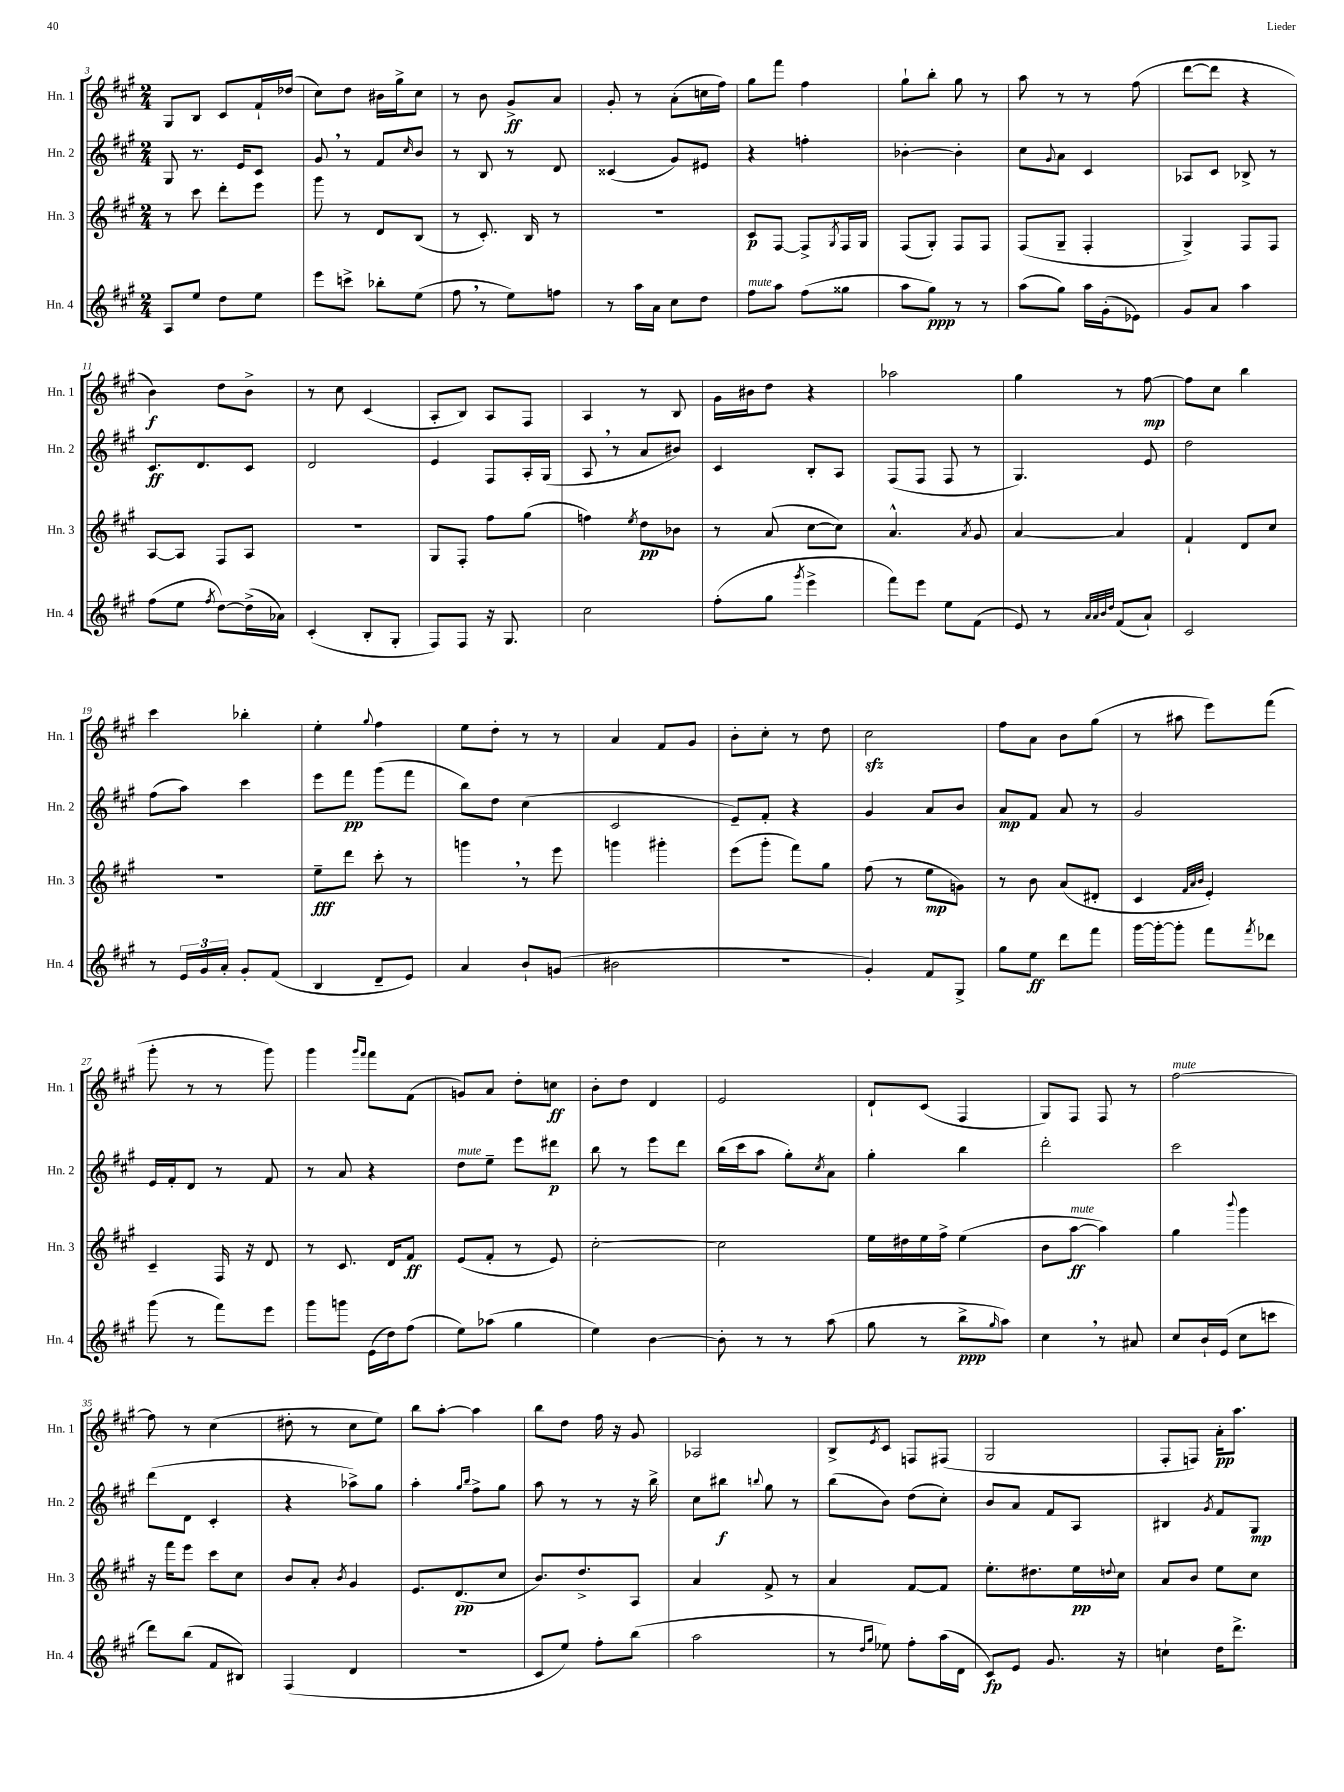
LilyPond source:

<<
\new StaffGroup <<
\new Staff = "s0" \with { instrumentName = "Hn. 1" shortInstrumentName = "Hn. 1" } {
    \clef treble \key a \major \numericTimeSignature \time 2/4
    gis8 b8 cis'8 fis'16-! des''16( |
    cis''8) d''8 bis'16 gis''16-> cis''8 |
    r8 b'8 gis'8->\ff a'8 |
    gis'8-. r8 a'8-.( c''16 fis''16) |
    gis''8 fis'''8 fis''4 |
    gis''8-! b''8-. gis''8 r8 |
    a''8 r8 r8 fis''8( |
    d'''8~ d'''8 r4 |
    b'4\f) d''8 b'8-> |
    r8 cis''8 cis'4( |
    a8-. b8) a8 fis8 |
    a4 r8 b8 |
    gis'16 bis'16 d''8 r4 |
    aes''2 |
    gis''4 r8 fis''8~\mp |
    fis''8 cis''8 b''4 |
    cis'''4 bes''4-. |
    e''4-. \appoggiatura { gis''8 } fis''4 |
    e''8 d''8-. r8 r8 |
    a'4 fis'8 gis'8 |
    b'8-. cis''8-. r8 d''8 |
    cis''2\sfz |
    fis''8 a'8 b'8 gis''8( |
    r8 ais''8 e'''8) fis'''8( |
    gis'''8-. r8 r8 gis'''8) |
    gis'''4 \grace { gis'''16 fis'''16 } fis'''8 fis'8( |
    g'8) a'8 d''8-. c''8\ff |
    b'8-. d''8 d'4 |
    e'2 |
    d'8-! cis'8( fis4 |
    gis8) fis8 fis8 r8 |
    fis''2~^\markup { \italic "mute" } |
    fis''8 r8 cis''4( |
    dis''8-. r8 cis''8 e''8) |
    b''8 a''8~-. a''4 |
    b''8 d''8 fis''16 r16 gis'8 |
    aes2 |
    b8-> \acciaccatura { e'8 } cis'8 f8 fis8( |
    gis2 |
    fis8-. f8) a'16-.\pp a''8. \bar "|." |
}
\new Staff = "s1" \with { instrumentName = "Hn. 2" shortInstrumentName = "Hn. 2" } {
    \clef treble \key a \major \numericTimeSignature \time 2/4
    gis8 r8. e'16 cis'8 |
    gis'8 \breathe r8 fis'8 \grace { cis''16 } b'8 |
    r8 b8 r8 d'8 |
    cisis'4( gis'8) eis'8 |
    r4 f''4-. |
    bes'4~-. bes'4-. |
    cis''8 \appoggiatura { gis'8 } a'8 cis'4 |
    aes8 cis'8 bes8-> r8 |
    cis'8.\ff d'8. cis'8 |
    d'2 |
    e'4 fis8 a16-. gis16( |
    a8 \breathe r8 a'8 bis'8) |
    cis'4 b8-. a8 |
    fis8( fis8 fis8 r8 |
    gis4.) e'8 |
    d''2 |
    fis''8( a''8) cis'''4 |
    e'''8 fis'''8\pp gis'''8( fis'''8 |
    b''8) d''8 cis''4( |
    cis'2 |
    e'8--) fis'8-. r4 |
    gis'4 a'8 b'8 |
    a'8\mp fis'8 a'8 r8 |
    gis'2 |
    e'16 fis'16-. d'8 r8 fis'8 |
    r8 a'8 r4 |
    d''8^\markup { \italic "mute" } e''8-- e'''8 dis'''8\p |
    b''8 r8 e'''8 d'''8 |
    b''16( cis'''16 a''8 gis''8-.) \acciaccatura { cis''8 } a'8 |
    gis''4-. b''4 |
    d'''2-. |
    cis'''2 |
    d'''8( d'8 cis'4-. |
    r4 aes''8->) gis''8 |
    a''4-. \grace { gis''16 b''16 } fis''8-> gis''8 |
    a''8 r8 r8 r16 b''16-> |
    cis''8 bis''8\f \appoggiatura { b''8 } gis''8 r8 |
    b''8( b'8) d''8( cis''8-.) |
    b'8 a'8 fis'8 a8 |
    bis4 \acciaccatura { gis'8 } fis'8 gis8\mp \bar "|." |
}
\new Staff = "s2" \with { instrumentName = "Hn. 3" shortInstrumentName = "Hn. 3" } {
    \clef treble \key a \major \numericTimeSignature \time 2/4
    r8 cis'''8 d'''8-. e'''8 |
    gis'''8 r8 d'8 b8( |
    r8 cis'8.-.) b16 r8 |
    r2 |
    cis'8\p fis8~ fis8-> \acciaccatura { gis8 } fis16 gis16 |
    fis8( gis8-.) fis8 fis8 |
    fis8( gis8-- fis4-. |
    gis4->) fis8 fis8 |
    a8~ a8 fis8 a8 |
    R2 |
    gis8 fis8-. fis''8 gis''8( |
    f''4) \acciaccatura { e''8 } d''8\pp bes'8 |
    r8 a'8( cis''8~ cis''8) |
    a'4.-^ \acciaccatura { a'8 } gis'8 |
    a'4~ a'4 |
    fis'4-! d'8 cis''8 |
    R2 |
    e''8--\fff d'''8 cis'''8-. r8 |
    g'''4 \breathe r8 e'''8 |
    g'''4 gis'''4-. |
    e'''8( gis'''8-. fis'''8) gis''8 |
    fis''8( r8 e''8\mp g'8) |
    r8 b'8 a'8( dis'8-. |
    cis'4 \grace { fis'32 a'32 b'32 } e'4-.) |
    cis'4-- fis16 r16 d'8 |
    r8 cis'8. d'16 fis'8\ff |
    e'8( fis'8-. r8 e'8) |
    cis''2~-. |
    cis''2 |
    e''16 dis''16 e''16 fis''16-> e''4( |
    b'8 a''8~\ff^\markup { \italic "mute" } a''4) |
    gis''4 \appoggiatura { b'''8 } gis'''4 |
    r16 fis'''16 e'''8 cis'''8 cis''8 |
    b'8 a'8-. \acciaccatura { b'8 } gis'4 |
    e'8. d'8.\pp( cis''8 |
    b'8.) d''8.-> a8 |
    a'4 fis'8-> r8 |
    a'4 fis'8~ fis'8 |
    e''8.-. dis''8. e''16\pp \appoggiatura { d''8 } cis''16 |
    a'8 b'8 e''8 cis''8 \bar "|." |
}
\new Staff = "s3" \with { instrumentName = "Hn. 4" shortInstrumentName = "Hn. 4" } {
    \clef treble \key a \major \numericTimeSignature \time 2/4
    a8 e''8 d''8 e''8 |
    e'''8 c'''8-> bes''8-. e''8( |
    fis''8 \breathe r8 e''8) f''8 |
    r8 a''16 a'16 cis''8 d''8 |
    fis''8^\markup { \italic "mute" } a''8 fis''8( gisis''8 |
    a''8 gis''8\ppp) r8 r8 |
    a''8( gis''8) a''16 gis'16-.( ees'8) |
    gis'8 a'8 a''4 |
    fis''8( e''8 \acciaccatura { fis''8 } d''8~) d''16->( aes'16) |
    cis'4-.( b8-. gis8-. |
    fis8) fis8 r16 gis8. |
    cis''2 |
    fis''8-.( gis''8 \acciaccatura { gis'''8 } e'''4-> |
    fis'''8) e'''8 e''8 fis'8( |
    e'8) r8 \grace { a'32 a'32 b'32 d''32 } fis'8( a'8-!) |
    cis'2 |
    r8 \tuplet 3/2 { e'16 gis'16 a'16-. } gis'8-. fis'8( |
    b4 d'8-- e'8) |
    a'4 b'8-! g'8( |
    bis'2 |
    R2 |
    gis'4-.) fis'8 gis8-> |
    gis''8 e''8\ff d'''8 fis'''8 |
    gis'''16~ gis'''16~-. gis'''8-. fis'''8 \acciaccatura { fis'''8 } des'''8 |
    gis'''8( r8 fis'''8) e'''8 |
    gis'''8 g'''8 e'16( d''16) fis''8( |
    e''8) aes''8( gis''4 |
    e''4) b'4~ |
    b'8-. r8 r8 a''8( |
    gis''8 r8 b''8->\ppp \grace { gis''16 } a''8) |
    cis''4 \breathe r8 ais'8 |
    cis''8 b'16-! e'16( cis''8 c'''8 |
    d'''8) b''8( fis'8 bis8) |
    fis4( d'4 |
    R2 |
    cis'8 e''8) fis''8-. b''8( |
    a''2 |
    r8 \grace { d''16 gis''16 } ees''8) fis''8-. a''16( d'16 |
    cis'8\fp) e'8 gis'8. r16 |
    c''4-! d''16 d'''8.-> \bar "|." |
}
>>
>>
\layout { \context { \Score currentBarNumber = #3 } }
